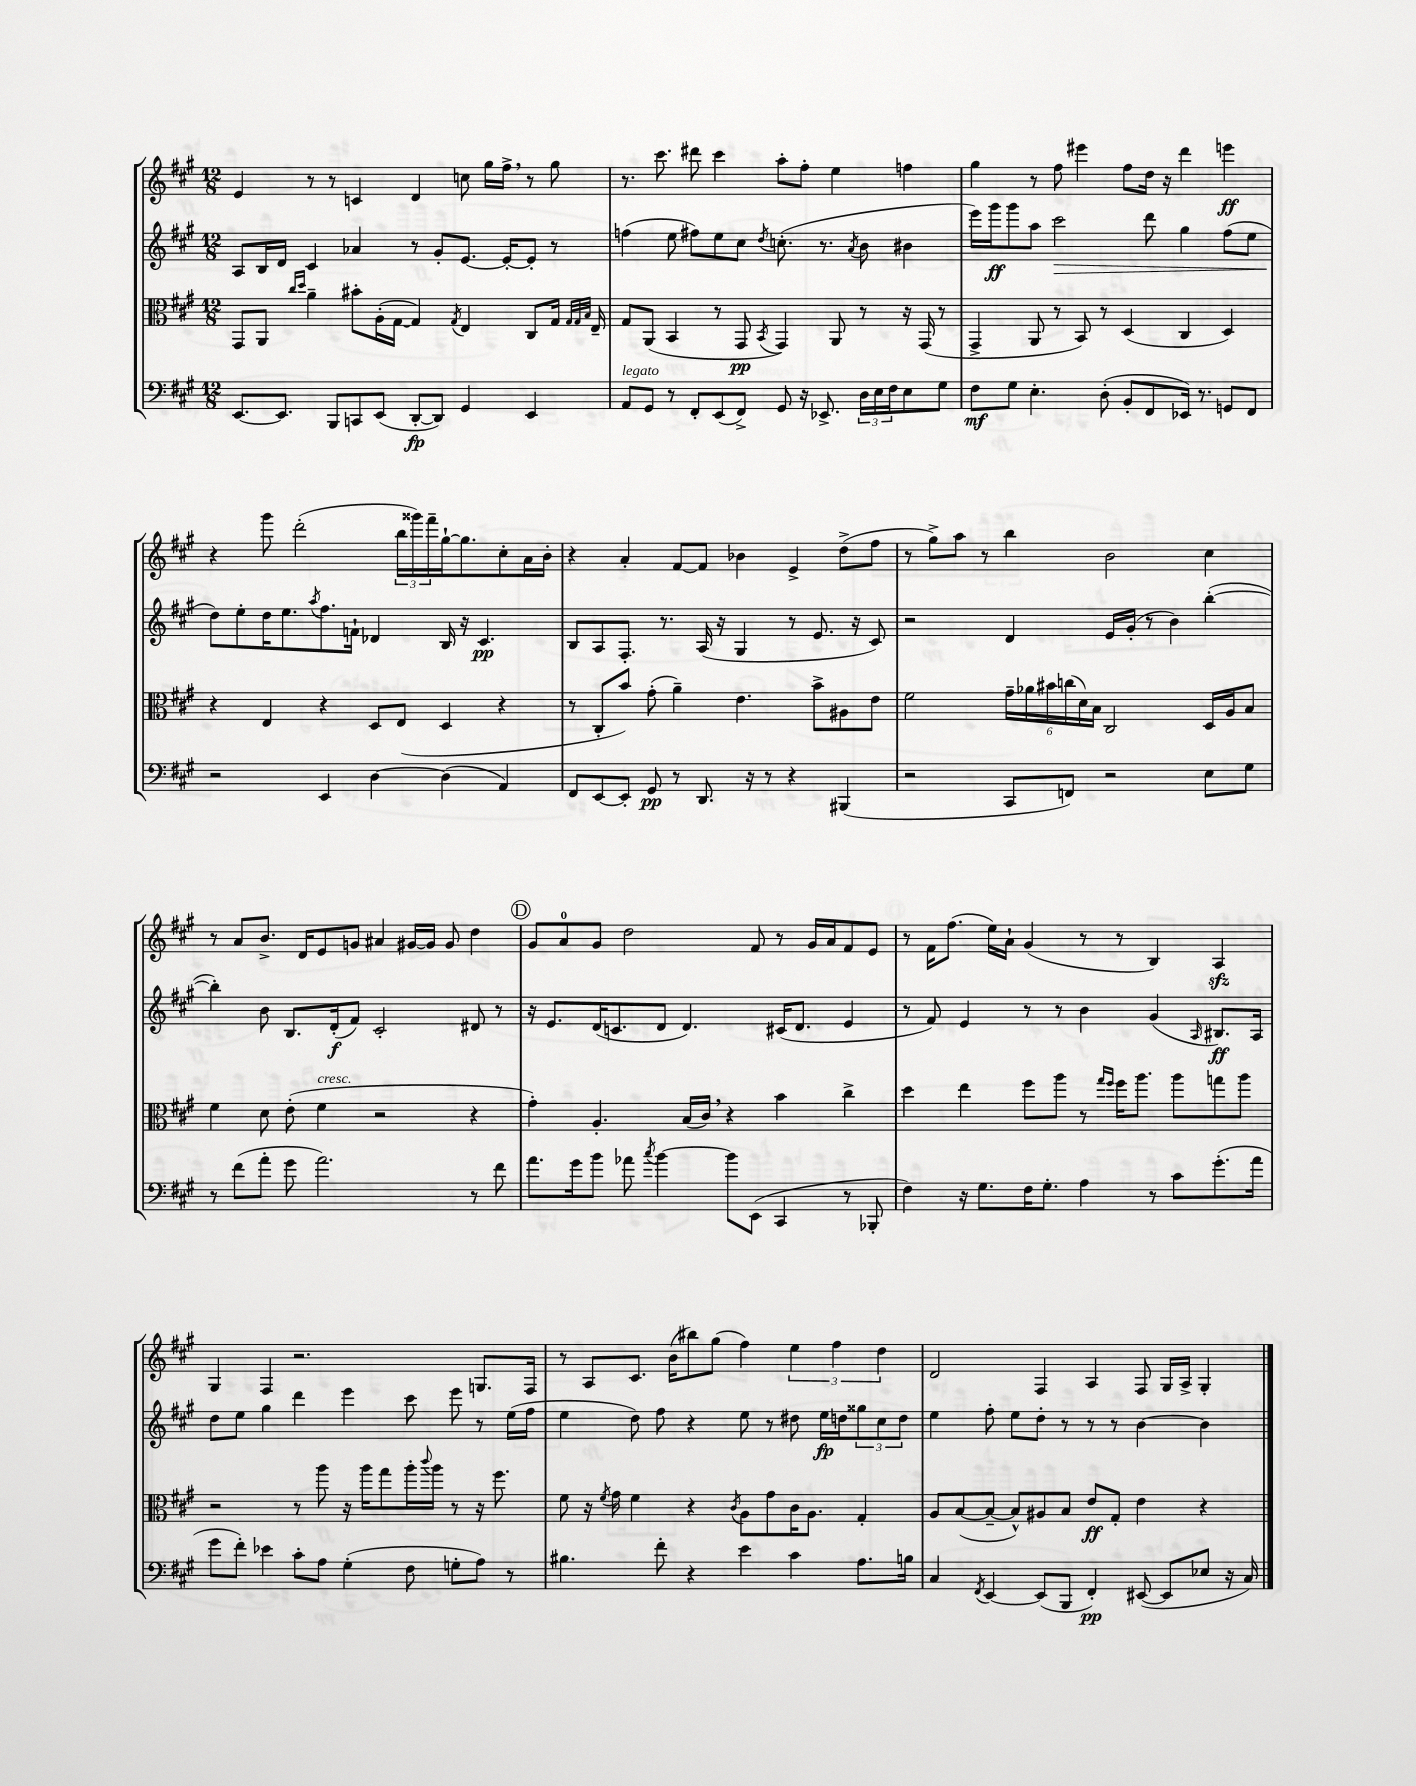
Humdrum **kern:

**kern	**dynam	**kern	**dynam	**kern	**dynam	**kern	**dynam
*part4	*part4	*part3	*part3	*part2	*part2	*part1	*part1
*staff4	*staff4	*staff3	*staff3	*staff2	*staff2	*staff1	*staff1
*clefF4	*	*clefC3	*	*clefG2	*	*clefG2	*
*k[f#c#g#]	*	*k[f#c#g#]	*	*k[f#c#g#]	*	*k[f#c#g#]	*
*M12/8	*	*M12/8	*	*M12/8	*	*M12/8	*
=54	=54	=54	=54	=54	=54	=54	=54
[8.EE/L	.	8GG#/L	.	8A/L	.	4e/	.
.	.	8AA/J	.	16B/L	.	.	.
8.EE/J]	.	.	.	16d/JJ	.	.	.
.	.	16qqcc#/LL	.	.	.	.	.
.	.	16qqdd/JJ	.	.	.	.	.
.	.	4a~\	.	4c#/	.	8r	.
8BBB/L	.	.	.	.	.	8r	.
8CCn/	.	8b#X'\L	.	4a-X/	.	4cn/	.
(8EE/J	.	(16A'\L	.	.	.	.	.
.	.	[16G#\JJ	.	.	.	.	.
[8DD'/L	fp	4G#/])	.	8r	.	4d/	.
8DD/J])	.	.	.	8g#'/L	.	.	.
.	.	8qG#/	.	.	.	.	.
4GG#/	.	4E/	.	[8.e/J	.	8ccn\	.
.	.	.	.	.	.	16gg#\LL	.
.	.	.	.	16e'/KL_	.	16ff#^,\JJ	.
4EE/	.	8C#/L	.	8e'/J]	.	8r	.
.	.	16G#/Jk	.	8r	.	8gg#\	.
.	.	32qqG#/LLL	.	.	.	.	.
.	.	32qqG#/	.	.	.	.	.
.	.	32qqB/JJJ	.	.	.	.	.
.	.	16E~/	.	.	.	.	.
=55	=55	=55	=55	=55	=55	=55	=55
!LO:TX:a:i:t=legato	!	!	!	!	!	!	!
8AA/L	.	8G#/L	.	(4ffn\	.	8.r	.
8GG#/J	.	(8AA/J	.	.	.	.	.
.	.	.	.	.	.	8.ccc#\	.
8r	.	4BB/	.	8ee\	.	.	.
8FF#'/L	.	.	.	8ff#X\L)	.	8ddd#X\	.
(8EE/	.	8r	.	8ee\	.	4ccc#\	.
8FF#^/J)	.	8GG#/	pp	8cc#\J	.	.	.
.	.	8qBB/	.	8qdd/	.	.	.
8GG#/	.	4GG#/)	.	(8.ccn'\	.	8aa'\L	.
16r	.	.	.	.	.	8ff#'\J	.
8.EE-X^/	.	.	.	8.r	.	.	.
.	.	8AA/	.	.	.	4ee\	.
.	.	.	.	8qa/	.	.	.
24D\LL	.	8r	.	8b\	.	.	.
24E\	.	.	.	.	.	.	.
24F#\J	.	.	.	.	.	.	.
8E\	.	16r	.	4b#X\	.	4ffn\	.
.	.	(16GG#/	.	.	.	.	.
8G#\J	.	8r	.	.	.	.	.
=56	=56	=56	=56	=56	=56	=56	=56
8F#\L	mf	4GG#^/	.	16eee\LL)	.	4gg#\	.
.	.	.	.	16ggg#\J	ff	.	.
8G#\J	.	.	.	8ggg#\	.	.	.
4.E'\	.	8AA/	.	8aa\J	.	8r	.
!	!	!	!	!	!LO:HP:b	!	!
.	.	8r	.	2ccc#\	>	8ff#\	.
.	.	8BB/)	.	.	.	4eee#X\	.
(8D'\	.	8r	.	.	.	.	.
8BB'/L	.	(4D/	.	.	.	8ff#\L	.
8FF#/	.	.	.	8ddd\	.	16dd\Jk	.
.	.	.	.	.	.	16r	.
16EE-X/Jk)	.	4C#/	.	4gg#\	.	4ddd\	.
8.r	.	.	.	.	.	.	.
8GGn/L	.	4D/)	.	(8ff#\L	.	4eeen\	ff
8FF#/J	.	.	.	8ee\J	.	.	.
!!LO:LB:g=z
=57	=57	=57	=57	=57	=57	=57	=57
2r	.	4r	.	8dd\L)	.	4r	.
.	.	.	.	8ee'\	]	.	.
.	.	4E/	.	16dd\K	.	8ggg#\	.
.	.	.	.	8.ee\	.	.	.
.	.	.	.	.	.	(2ddd'\	.
.	.	.	.	8qaa/	.	.	.
4EE/	.	4r	.	8.ff#\	.	.	.
.	.	.	.	16fn`\Jk	.	.	.
[4D\	.	8D/L	.	4d-X/	.	.	.
.	.	(8E/J	.	.	.	24bb\LL	.
.	.	.	.	.	.	24ggg##X\)	.
.	.	.	.	.	.	24fff#~\	.
(4D\]	.	4D/	.	16B/	.	[16gg#`\J	.
.	.	.	.	16r	.	8.gg#\]	.
.	.	.	.	4.c#/	pp	.	.
4AA/)	.	4r	.	.	.	8cc#'\	.
.	.	.	.	.	.	16a\L	.
.	.	.	.	.	.	16b'\JJ	.
=58	=58	=58	=58	=58	=58	=58	=58
8FF#/L	.	8r	.	8B/L	.	4r	.
[8EE/	.	8C#'/L	.	8A/	.	.	.
8EE'/J]	.	8b/J)	.	8.F#'/J	.	4a'/	.
8GG#/	pp	(8g#'\	.	.	.	.	.
.	.	.	.	8.r	.	.	.
8r	.	4a~\)	.	.	.	[8f#/L	.
8.DD/	.	.	.	(16A/	.	8f#/J]	.
.	.	.	.	16r	.	.	.
.	.	4.e\	.	4G#/	.	4b-X\	.
16r	.	.	.	.	.	.	.
8r	.	.	.	.	.	.	.
4r	.	.	.	8r	.	4e^/	.
.	.	8b^\L	.	8.e/	.	.	.
(4BBB#X/	.	8A#X\	.	.	.	(8dd^\L	.
.	.	.	.	16r	.	.	.
.	.	8e\J	.	8c#/)	.	8ff#\J	.
=59	=59	=59	=59	=59	=59	=59	=59
2r	.	2f#\	.	2r	.	8r	.
.	.	.	.	.	.	8gg#^\L)	.
.	.	.	.	.	.	8aa\J	.
.	.	.	.	.	.	8r	.
8CC#/L	.	24g#~\LL	.	4d/	.	4bb\	.
.	.	24a-X\	.	.	.	.	.
.	.	24b#X\	.	.	.	.	.
8FFn/J)	.	(24ccn\	.	.	.	.	.
.	.	24d\)	.	.	.	.	.
.	.	24B\JJ	.	.	.	.	.
2r	.	2C#/	.	16e/LL	.	2b\	.
.	.	.	.	(16g#'/JJ	.	.	.
.	.	.	.	8r	.	.	.
.	.	.	.	4b\)	.	.	.
8E\L	.	16D/LL	.	([4bb'\	.	4cc#\	.
.	.	16A/J	.	.	.	.	.
8G#\J	.	8B/J	.	.	.	.	.
!!LO:LB:g=z
=60	=60	=60	=60	=60	=60	=60	=60
8r	.	4f#\	.	4bb'\])	.	8r	.
(8f#\L	.	.	.	.	.	8a/L	.
8a'\J	.	8d\	.	8b\	.	8.b^/J	.
8g#\	.	(8e'\	.	8.B/L	.	.	.
.	.	.	.	.	.	16d/KL	.
!	!	!LO:TX:a:i:t=cresc.	!	!	!	!	!
2.a\)	.	4f#\	.	.	.	8e/	.
.	.	.	.	(16d'/k	f	.	.
.	.	.	.	8f#/J)	.	8gn/J	.
.	.	2r	.	2c#'/	.	4a#X/	.
.	.	.	.	.	.	[16g#X/LL	.
.	.	.	.	.	.	16g#/JJ]	.
.	.	.	.	.	.	8g#/	.
8r	.	4r	.	8d#X/	.	4dd\	.
8f#\	.	.	.	8r	.	.	.
!!LO:REH:place=s1:t=D
=61	=61	=61	=61	=61	=61	=61	=61
8.a\L	.	4g#'\)	.	16r	.	8g#/L	.
.	.	.	.	8.e/L	.	.	.
.	.	.	.	.	.	8a/	.
16g#\k	.	.	.	.	.	.	.
8b\J	.	4.A'/	.	(16d/K	.	8g#/J	.
.	.	.	.	8.cn/	.	.	.
8a-X\	.	.	.	.	.	2dd\	.
8qcc#/	.	.	.	.	.	.	.
[4b\	.	.	.	8d/J	.	.	.
.	.	(16B/LL	.	4.d/)	.	.	.
.	.	16c#,/JJ)	.	.	.	.	.
8b\L]	.	4r	.	.	.	.	.
(8EE\J	.	.	.	.	.	8f#/	.
4CC#/	.	4b\	.	(16c#X/KL	.	8r	.
.	.	.	.	8.d/J	.	.	.
.	.	.	.	.	.	16g#/LL	.
.	.	.	.	.	.	16a/J	.
8r	.	4cc#^\	.	4e/	.	8f#/	.
8BBB-X'/	.	.	.	.	.	8e/J	.
=62	=62	=62	=62	=62	=62	=62	=62
4F#\)	.	4dd\	.	8r	.	8r	.
.	.	.	.	8f#/)	.	16f#\KL	.
.	.	.	.	.	.	(8.ff#\J	.
16r	.	4ee\	.	4e/	.	.	.
8.G#\L	.	.	.	.	.	.	.
.	.	.	.	.	.	16ee\LL)	.
.	.	.	.	.	.	16a`\JJ	.
16F#\K	.	8ff#\L	.	8r	.	(4g#/	.
8.G#'\J	.	.	.	.	.	.	.
.	.	8aa\J	.	8r	.	.	.
4A\	.	8r	.	4b\	.	8r	.
.	.	16qqgg#/LL	.	.	.	.	.
.	.	16qqff#/JJ	.	.	.	.	.
.	.	16ff#\KL	.	.	.	8r	.
.	.	8.aa\J	.	.	.	.	.
8r	.	.	.	(4g#/	.	4B/)	.
8c#\L	.	8aa\L	.	.	.	.	.
.	.	.	.	16qqA/	.	.	.
(8.g#'\	.	8ggn\	.	8.B#X/L)	ff	4Azz/	.
.	.	8aa\J	.	.	.	.	.
16a\Jk	.	.	.	16A/Jk	.	.	.
!!LO:LB:g=z
=63	=63	=63	=63	=63	=63	=63	=63
8g#\L	.	2r	.	8dd\L	.	4G#/	.
8f#'\J)	.	.	.	8ee\J	.	.	.
4e-X\	.	.	.	4gg#\	.	4F#/	.
8c#'\L	.	8r	.	4ddd\	.	2.r	.
8A\J	.	8aa\	.	.	.	.	.
(4G#'\	.	16r	.	4eee\	.	.	.
.	.	16aa\KL	.	.	.	.	.
.	.	8gg#\	.	.	.	.	.
8F#\	.	16aa'\L	.	8ccc#\	.	.	.
.	.	8qqccc#/	.	.	.	.	.
.	.	16aa\JJ	.	.	.	.	.
8Gn'\L	.	8r	.	8eee\	.	.	.
8A\J)	.	16r	.	8r	.	8.Gn/L	.
.	.	8.ff#\	.	.	.	.	.
8r	.	.	.	(16ee\LL	.	.	.
.	.	.	.	16ff#\JJ	.	16F#/Jk	.
=64	=64	=64	=64	=64	=64	=64	=64
4.B#X\	.	8f#\	.	4ee\	.	8r	.
.	.	16r	.	.	.	8A/L	.
.	.	8qf#/	.	.	.	.	.
.	.	16g#\	.	.	.	.	.
.	.	4f#\	.	8dd\)	.	8.c#/J	.
8f#'\	.	.	.	8ff#\	.	.	.
.	.	.	.	.	.	(16b\KL	.
4r	.	4r	.	4r	.	8bb#X\)	.
.	.	.	.	.	.	(8gg#\J	.
.	.	8qc#/	.	.	.	.	.
4e\	.	8A\L	.	8ee\	.	4ff#\)	.
.	.	8g#\	.	8r	.	.	.
4c#\	.	16c#\K	.	8dd#X\	.	6ee\	.
.	.	8.A\J	.	.	.	.	.
.	.	.	.	16ee\LL	fp	.	.
.	.	.	.	.	.	6ff#\	.
.	.	.	.	16ddn\J	.	.	.
8.A\L	.	4G#'/	.	12gg##X\	.	.	.
.	.	.	.	12cc#\	.	6dd\	.
.	.	.	.	12dd\J	.	.	.
16Bn\Jk	.	.	.	.	.	.	.
=65	=65	=65	=65	=65	=65	=65	=65
4C#/	.	8A/L	.	4ee\	.	2d/	.
.	.	([8B/	.	.	.	.	.
8qFF#/	.	.	.	.	.	.	.
[4EE/	.	8B~/J_	.	8ff#'\	.	.	.
.	.	8B^^/L])	.	8ee\L	.	.	.
(8EE/L]	.	8A#X/	.	8dd'\J	.	4F#/	.
8BBB/J	.	8B/J	.	8r	.	.	.
4FF#'/)	pp	8e/L	ff	8r	.	4A/	.
.	.	8G#'/J	.	8r	.	.	.
([8EE#X/	.	4e\	.	[4b\	.	8F#/	.
8EE#/L]	.	.	.	.	.	16G#/LL	.
.	.	.	.	.	.	16A^/JJ	.
8E-X/J	.	4r	.	4b\]	.	4G#'/	.
16r	.	.	.	.	.	.	.
16C#/)	.	.	.	.	.	.	.
==	==	==	==	==	==	==	==
*-	*-	*-	*-	*-	*-	*-	*-
